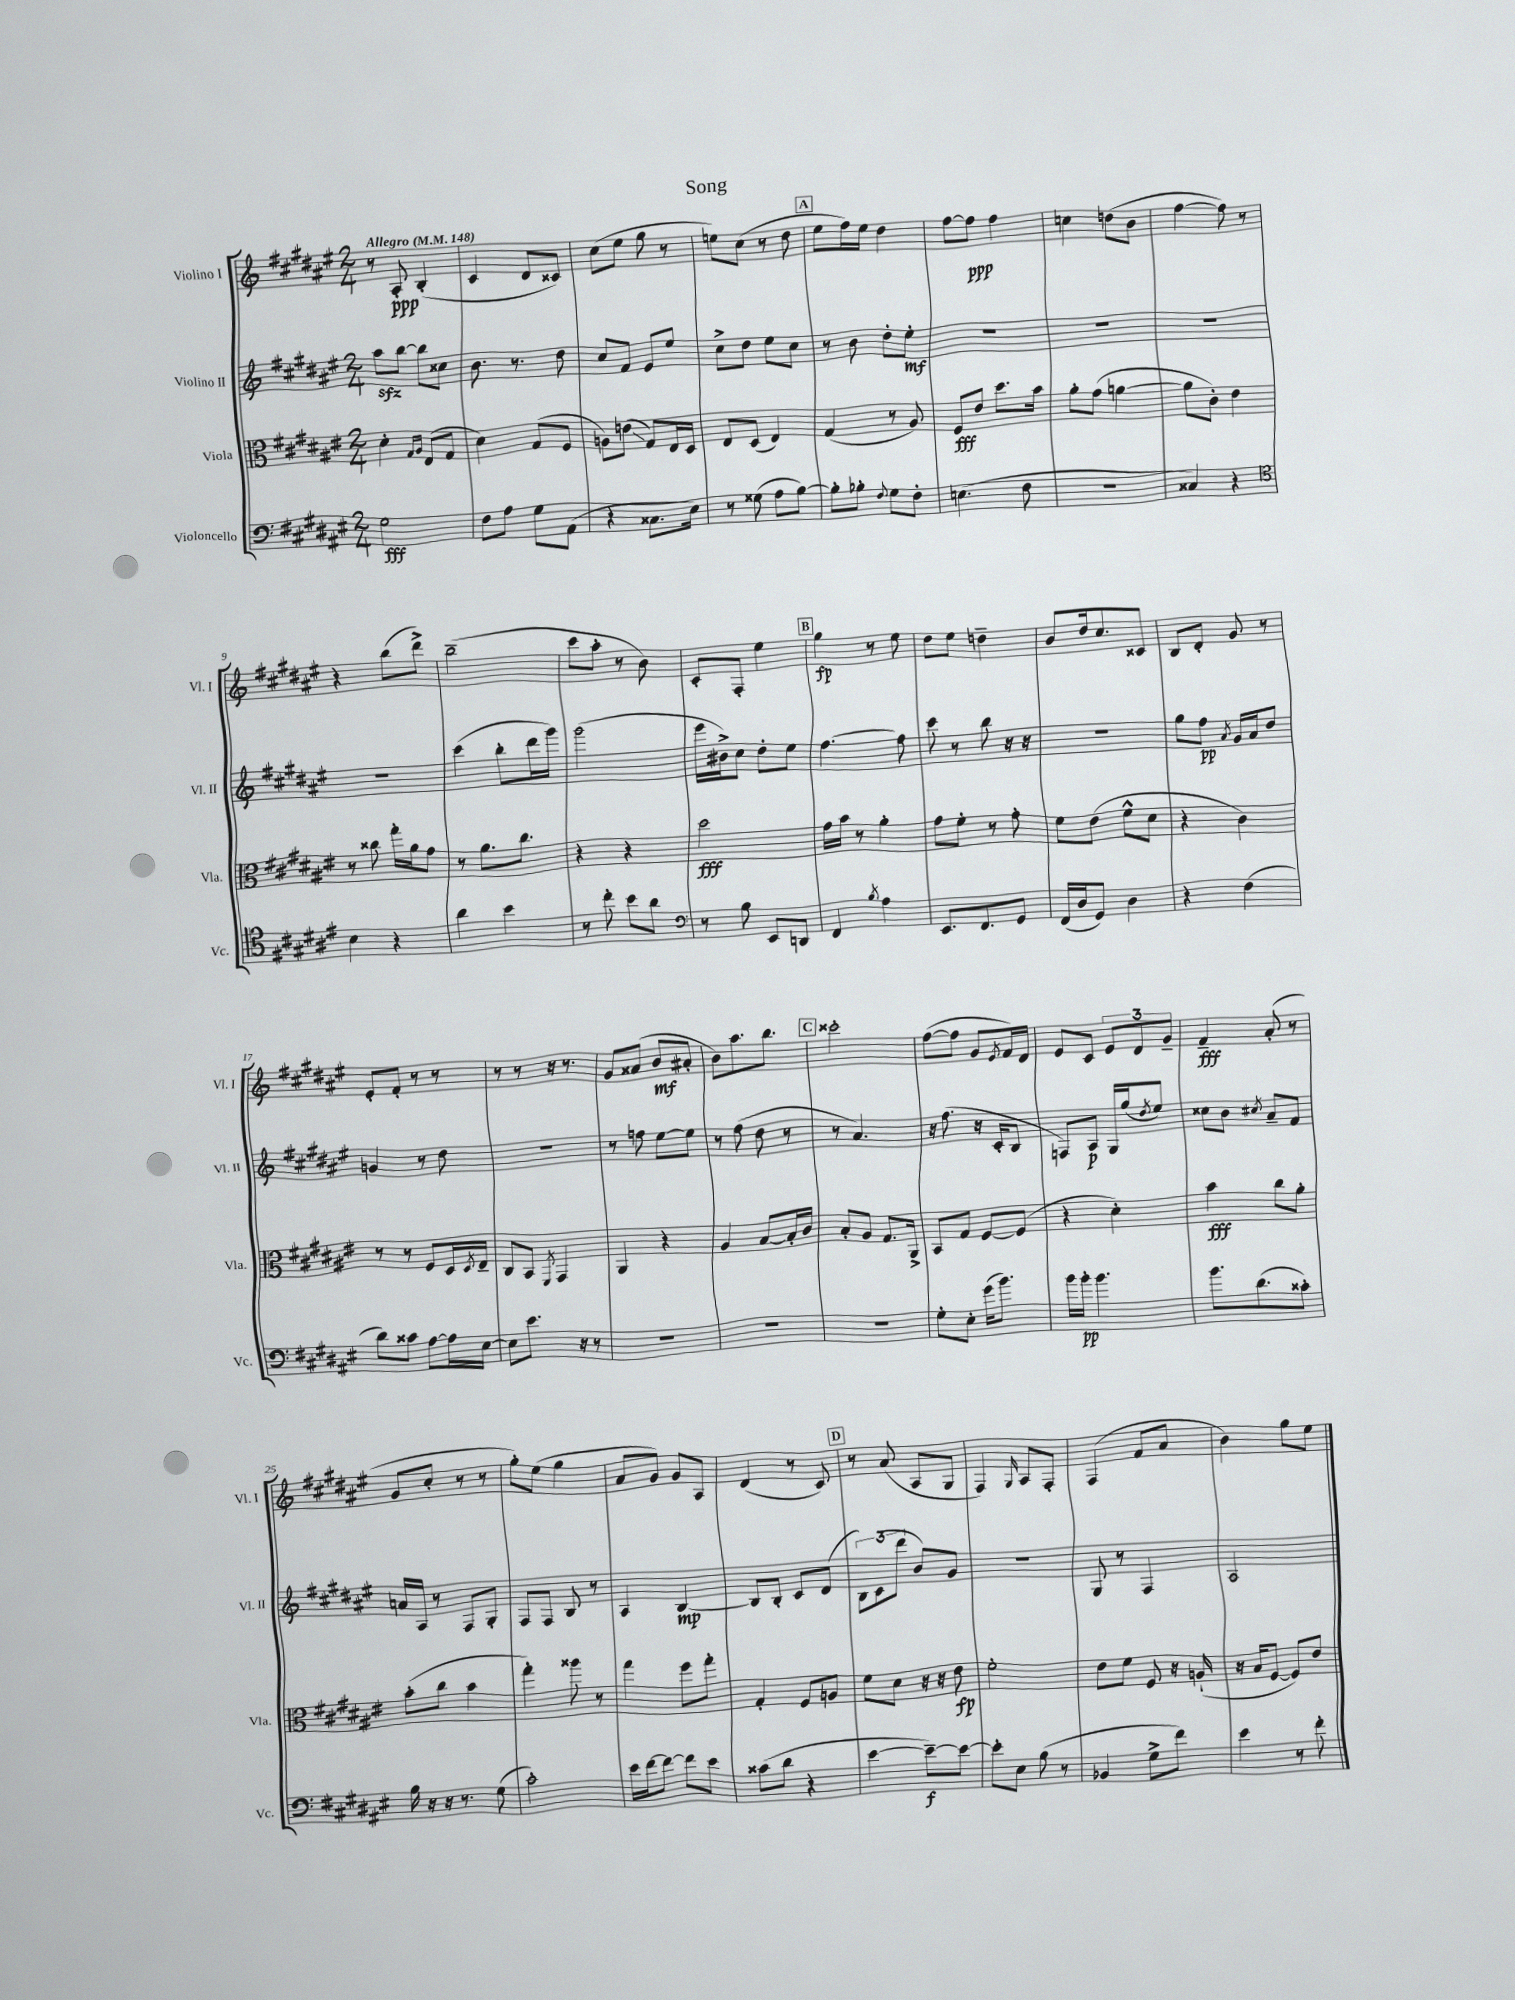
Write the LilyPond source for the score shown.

\header { title = "Song" }
<<
\new StaffGroup <<
\new Staff = "s0" \with { instrumentName = "Violino I" shortInstrumentName = "Vl. I" } {
    \clef treble \key fis \major \numericTimeSignature \time 2/4 \tempo "Allegro" 4 = 148
    r8 ais8-.\ppp b4-.( |
    cis'4 dis'8 cisis'8) |
    cis''8( eis''8 gis''8 r8 |
    e''8) cis''8( r8 dis''8 |
    \mark \markup { \box "A" } eis''8 fis''16) eis''16 dis''4 |
    fis''8~ fis''8\ppp fis''4 |
    c''4 d''8( b'8 |
    fis''4~ fis''8) r8 |
    r4 b''8( dis'''8->) |
    b''2--( |
    cis'''8 ais''8-. r8 b'8) |
    cis'8-. fis8-. eis''4 |
    \mark \markup { \box "B" } gis''4\fp r8 eis''8 |
    dis''8 eis''8 d''4-- |
    b'8 dis''16 cis''8. cisis'8 |
    b8 dis'8-. gis'8 r8 |
    eis'8-. fis'8-. r8 r8 |
    r8 r8 r16 r8. |
    gis'8 aisis'8( b'8\mf ais'8-. |
    b'8) ais''8. b''8. |
    \mark \markup { \box "C" } cisis'''2-. |
    fis''8~( fis''8 gis'8 \acciaccatura { eis'8 } fis'16) dis'16 |
    eis'8 cis'8 \tuplet 3/2 { eis'8 dis'8 gis'8-- } |
    fis'4--\fff ais'8-.( r8 |
    gis'8 cis''8-. r8 r8 |
    gis''8-.) eis''8( gis''4 |
    ais'8 gis'8) gis'8 ais8 |
    dis'4( r8 cis'8) |
    \mark \markup { \box "D" } r8 ais'8( ais8 gis8 |
    fis4) \grace { gis16 } ais8 fis8-. |
    fis4( fis'8 ais'8 |
    b'4) gis''8 eis''8 \bar "|." |
}
\new Staff = "s1" \with { instrumentName = "Violino II" shortInstrumentName = "Vl. II" } {
    \clef treble \key fis \major \numericTimeSignature \time 2/4
    ais''8\sfz b''8~ b''8 cisis''8 |
    b'8. r8. dis''8 |
    cis''8 fis'8 eis'8 eis''8 |
    cis''8-> dis''8 eis''8 cis''8 |
    \mark \markup { \box "A" } r8 b'8 dis''8-. eis''8-.\mf |
    R2 |
    R2 |
    R2 |
    R2 |
    cis'''4( b''8-. dis'''16 gis'''16) |
    gis'''2( |
    eis'''16 bis'16->) cis''8 dis''8-. eis''8 |
    \mark \markup { \box "B" } fis''4.~ fis''8 |
    cis'''8 r8 b''8 r16 r16 |
    R2 |
    gis''8 fis''8\pp \acciaccatura { ais'8 } gis'16 ais'16 dis''8 |
    g'4 r8 dis''8 |
    R2 |
    r8 f''8 eis''8~ eis''8 |
    r8 fis''8( dis''8 r8 |
    \mark \markup { \box "C" } r8 ais'4.) |
    r16 fis''8.( r16 cis'16-. b8 |
    f8) ais8\p gis16 gis''16( \acciaccatura { dis''8 } eis''8) |
    cisis''8 b'8 \acciaccatura { cis''8 } ais'8-- fis'8 |
    a'16 ais16 r8 fis8 gis8-. |
    fis8 fis8 b8 r8 |
    ais4 b4~\mp |
    b8 b8-. cis'8 dis'8( |
    \mark \markup { \box "D" } \tuplet 3/2 { b8) cis'8( dis'''8 } b'8) gis'8 |
    R2 |
    gis8 r8 fis4 |
    ais2 \bar "|." |
}
\new Staff = "s2" \with { instrumentName = "Viola" shortInstrumentName = "Vla." } {
    \clef alto \key fis \major \numericTimeSignature \time 2/4
    dis'4-. \grace { gis16 ais16 } eis8( gis8 |
    dis'4) gis8( fis8 |
    a8) e'8\glissando( gis8) eis16 dis16 |
    eis8 dis8( eis4) |
    \mark \markup { \box "A" } gis4( r8 ais8) |
    fis8\fff eis'8 dis''8. b'16 |
    ais'8-. gis'8( a'4~ |
    a'8 cis'8-.) eis'4 |
    r8 cisis''8 gis''16-. ais'16 gis'8 |
    r8 ais'8. cis''8. |
    r4 r4 |
    dis''2\fff |
    \mark \markup { \box "B" } gis'16 b'16 r8 ais'4-. |
    gis'8 fis'8-. r8 gis'8-. |
    fis'8 eis'8( fis'8-^ dis'8 |
    r4 cis'4) |
    r8 r8 fis8 dis16 \acciaccatura { dis8 } eis16-- |
    cis8 b,8 \acciaccatura { fis,8 } gis,4 |
    ais,4 r4 |
    ais4 b8~ b16-. cis'16 |
    \mark \markup { \box "C" } b8-. ais8 gis8. ais,16-> |
    b,8 gis8 fis8~ fis8( |
    r4 dis'4-.) |
    b'4\fff cis''8 ais'8-. |
    b'8-.( cis''8 b'4 |
    gis''4-.) aisis''8 r8 |
    gis''4 fis''8 gis''8-. |
    gis4-. fis8 a8 |
    \mark \markup { \box "D" } fis'8 dis'8 r16 r16 eis'8\fp |
    fis'2-. |
    eis'8 fis'8 fis8 r16 a16-!( |
    r16 b16 fis8~ fis8) eis'8 \bar "|." |
}
\new Staff = "s3" \with { instrumentName = "Violoncello" shortInstrumentName = "Vc." } {
    \clef bass \key fis \major \numericTimeSignature \time 2/4
    gis2\fff |
    fis8 ais8 gis8 ais,8( |
    r4 cisis8. eis16) |
    r8 gisis8( ais8 b8~) |
    \mark \markup { \box "A" } b8-. bes8-. \appoggiatura { fis8 } gis8 fis8-. |
    e4.( fis8 |
    r2 |
    cisis4) r4 |
    \clef tenor b4 r4 |
    ais'4 b'4 |
    r8 cis''8-. b'8 ais'8 |
    \clef bass r8 b8 eis,8 d,8 |
    \mark \markup { \box "B" } fis,4 \acciaccatura { b8 } ais4 |
    eis,8. fis,8. gis,8 |
    fis,16( dis16 gis,8) dis4 |
    r4 fis4( |
    dis'8) cisis'8 ais8~ ais16 eis16~ |
    eis8 eis'8. r16 r8 |
    R2 |
    R2 |
    \mark \markup { \box "C" } R2 |
    gis8-. eis8-. gis'16( b'8.) |
    b'16 b'16-.\pp b'4. |
    b'8. dis'8.( cisis'8-.) |
    b16 r16 r16 r8. gis8( |
    cis'2-.) |
    eis'16 fis'16~ fis'8~ fis'8 eis'8 |
    cisis'8( dis'8 r4 |
    \mark \markup { \box "D" } eis'4~ eis'8~--\f) eis'8~ |
    eis'8-. eis8 b8( r8 |
    bes,4 gis8-> fis'8) |
    eis'4 r8 fis'8-. \bar "|." |
}
>>
>>
